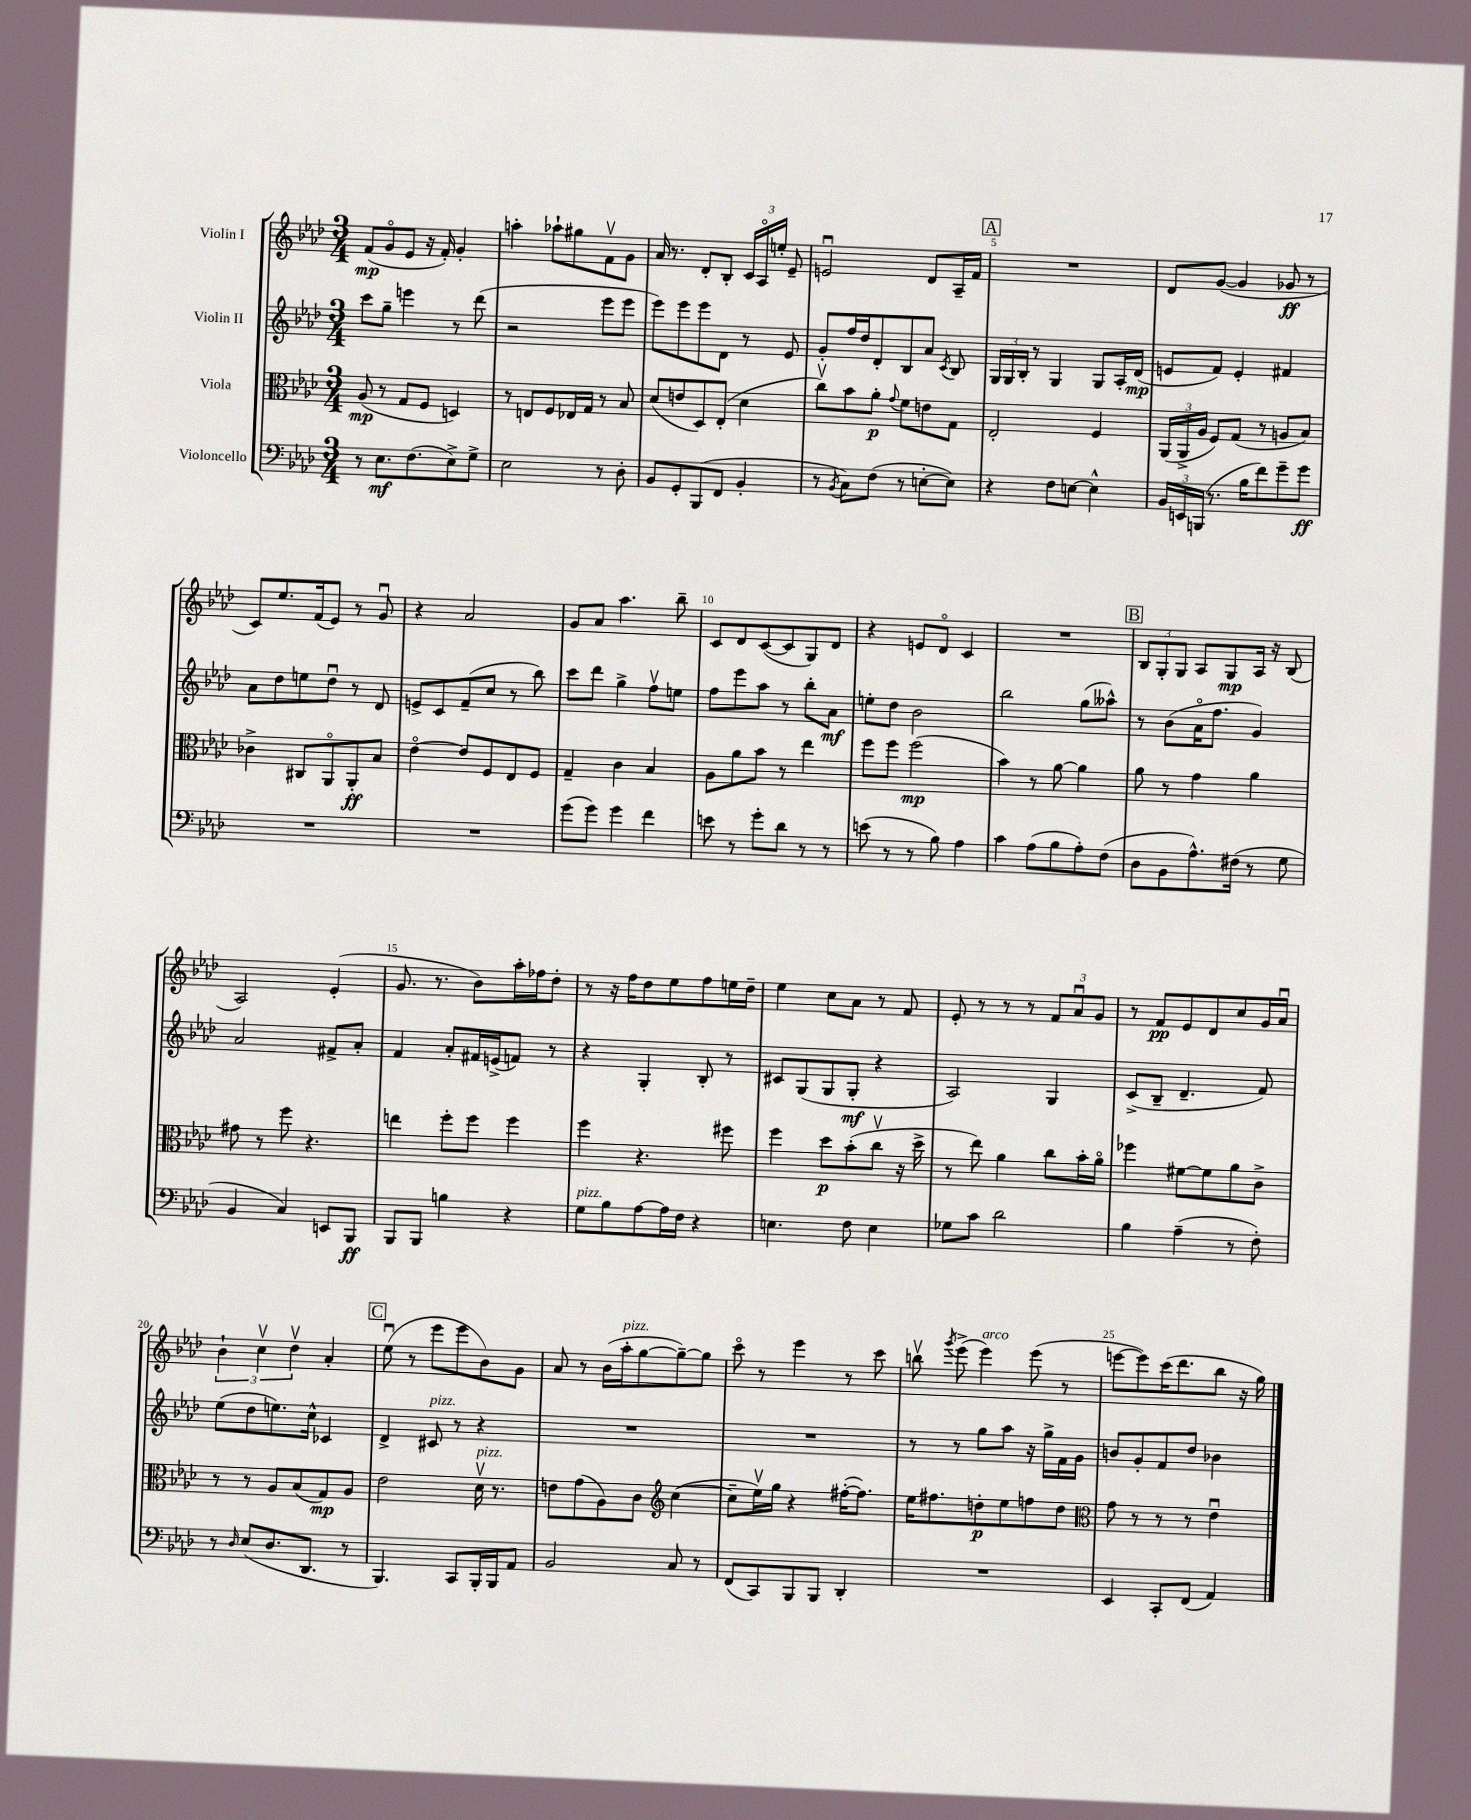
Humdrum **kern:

**kern	**dynam	**kern	**dynam	**kern	**dynam	**kern	**dynam
*part4	*part4	*part3	*part3	*part2	*part2	*part1	*part1
*staff4	*staff4	*staff3	*staff3	*staff2	*staff2	*staff1	*staff1
*I"Violoncello	*	*I"Viola	*	*I"Violin II	*	*I"Violin I	*
*clefF4	*	*clefC3	*	*clefG2	*	*clefG2	*
*k[b-e-a-d-]	*	*k[b-e-a-d-]	*	*k[b-e-a-d-]	*	*k[b-e-a-d-]	*
*M3/4	*	*M3/4	*	*M3/4	*	*M3/4	*
=1	=1	=1	=1	=1	=1	=1	=1
8r	.	(8A-/	mp	8ccc\L	.	(8f/L	mp
8.E-\L	mf	8r	.	8gg~\J	.	8g/	.
.	.	8G/L	.	4eeen\	.	8e-/J	.
(8.F\	.	.	.	.	.	.	.
.	.	8F/J	.	.	.	16r	.
.	.	.	.	.	.	16f'/)	.
8E-^\)	.	4Dn/)	.	8r	.	4g'/	.
8G^\J	.	.	.	(8ddd-\	.	.	.
=2	=2	=2	=2	=2	=2	=2	=2
2E-\	.	8r	.	2r	.	4aan'\	.
.	.	8En/L	.	.	.	.	.
.	.	8F/	.	.	.	8aa-X`\L	.
.	.	16E-X/L	.	.	.	8gg#X\	.
.	.	16G/JJ	.	.	.	.	.
8r	.	8r	.	8eee-\L	.	8fv\	.
8D-'\	.	8B-/	.	8eee-\J	.	8g\J	.
=3	=3	=3	=3	=3	=3	=3	=3
8BB-/L	.	(8d-/L	.	8eee-\L)	.	16a-/	.
.	.	.	.	.	.	8.r	.
8GG'/	.	8en/	.	8eee-\	.	.	.
(8BBB-/	.	8D-/)	.	8eee-\	.	8d-'/L	.
8FF/J	.	(8E-'/J	.	8d-\J	.	8B-'/J	.
4BB-'/	.	4d-\	.	8r	.	24c/LL	.
.	.	.	.	.	.	24A-/	.
.	.	.	.	.	.	24een'/JJ	.
.	.	.	.	8e-/	.	8e-~/	.
=4	=4	=4	=4	=4	=4	=4	=4
8r	.	8ccv\L)	.	8g'/L	.	2enu/	.
8qBB-/	.	.	.	.	.	.	.
8C\L)	.	8b-\	.	16ff/L	.	.	.
.	.	.	.	16dd-/J	.	.	.
(8F\J	.	8a-'\J	p	8d-'/	.	.	.
.	.	8qqg/	.	.	.	.	.
8r	.	8f\L	.	8B-/	.	.	.
[8En'\L	.	8en\	.	8a-/J	.	8d-/L	.
.	.	.	.	8qc/	.	.	.
8E\J])	.	8G\J	.	8B-/	.	16A-~/L	.
.	.	.	.	.	.	16f/JJ	.
!!LO:REH:place=s1:t=A
=5	=5	=5	=5	=5	=5	=5	=5
4r	.	2E-'/	.	24G/LL	.	2.r	.
.	.	.	.	24G/	.	.	.
.	.	.	.	24B-'/JJ	.	.	.
.	.	.	.	8r	.	.	.
8F\L	.	.	.	4G/	.	.	.
[8En\J	.	.	.	.	.	.	.
4E^^\]	.	4F/	.	8G/L	.	.	.
.	.	.	.	16A-'/L	.	.	.
.	.	.	.	(16d-/JJ	mp	.	.
=6	=6	=6	=6	=6	=6	=6	=6
24BB-/LL	.	(24AA-/LL	.	8en/L	.	8d-/L	.
24EEn/	.	24AA-^/	.	.	.	.	.
(24BBBn/JJ	.	24A-/JJ	.	.	.	.	.
8.r	.	8F/L)	.	8f/J)	.	([8g/J	.
.	.	(8G/J	.	4e'/	.	4g/]	.
16B-\KL	.	.	.	.	.	.	.
8f\)	.	8r	.	.	.	.	.
8g~\	.	8An/L	.	4f#X/	.	8g-X/	ff
8g\J	ff	8B-/J)	.	.	.	8r	.
!!LO:LB:g=z
=7	=7	=7	=7	=7	=7	=7	=7
2.r	.	4c-X^\	.	8a-\L	.	8c/L)	.
.	.	.	.	8dd-\	.	8.ee-/	.
.	.	8C#X/L	.	8een\	.	.	.
.	.	.	.	.	.	(16f/k	.
.	.	8AA-/	.	8dd-u\J	.	8e-/J)	.
.	.	8AA-'/	ff	8r	.	8r	.
.	.	8B-/J	.	8d-/	.	8gu/	.
=8	=8	=8	=8	=8	=8	=8	=8
2.r	.	[4e-\	.	8en^/L	.	4r	.
.	.	.	.	8c/	.	.	.
.	.	8e-/L]	.	(8f~/	.	2a-/	.
.	.	8F/	.	8cc/J	.	.	.
.	.	8E-/	.	8r	.	.	.
.	.	8F/J	.	8bb-\)	.	.	.
=9	=9	=9	=9	=9	=9	=9	=9
(8g\L	.	4G~/	.	8ccc\L	.	8g/L	.
8g\J)	.	.	.	8ddd-\J	.	8a-/J	.
4g\	.	4c\	.	4gg^\	.	4.aa-\	.
4f\	.	4B-/	.	8ffv\L	.	.	.
.	.	.	.	8een\J	.	8bb-~\	.
=10	=10	=10	=10	=10	=10	=10	=10
8en\	.	8A-\L	.	8ff\L	.	8c/L	.
8r	.	8a-\	.	8eee-\	.	8d-/	.
8g'\L	.	8b-\J	.	8aa-\J	.	([8c/	.
8d-\J	.	8r	.	8r	.	8c/]	.
8r	.	4ee-\	.	8bb-'\L	.	8G/)	.
8r	.	.	.	8a-\J	mf	8d-/J	.
=11	=11	=11	=11	=11	=11	=11	=11
(8en\	.	8ff\L	.	8een'\L	.	4r	.
8r	.	8ff\J	.	8dd-\J	.	.	.
8r	.	(2ff\	mp	2b-\	.	8en/L	.
8B-\)	.	.	.	.	.	8d-/J	.
4A-\	.	.	.	.	.	4c/	.
=12	=12	=12	=12	=12	=12	=12	=12
4c\	.	4b-\)	.	2bb-\	.	2.r	.
(8A-\L	.	8r	.	.	.	.	.
8B-\	.	[8a-\	.	.	.	.	.
8A-'\)	.	4a-\]	.	(8gg\L	.	.	.
(8F\J	.	.	.	8aa--X^^\J)	.	.	.
!!LO:REH:place=s1:t=B
=13	=13	=13	=13	=13	=13	=13	=13
8D-\L	.	8a-\	.	8r	.	12B-/L	.
.	.	.	.	.	.	12G'/	.
8BB-\	.	8r	.	(8b-\L	.	.	.
.	.	.	.	.	.	12G/J	.
8.A-^^\)	.	4g\	.	16a-\K	.	8A-/L	.
.	.	.	.	8.ff\J	.	.	.
.	.	.	.	.	.	8G/	mp
(16F#X\Jk	.	.	.	.	.	.	.
8r	.	4a-\	.	4g/)	.	16A-/Jk	.
.	.	.	.	.	.	16r	.
8G\	.	.	.	.	.	(8B-/	.
!!LO:LB:g=z
=14	=14	=14	=14	=14	=14	=14	=14
4BB-/	.	8g#X\	.	2a-/	.	2A-/)	.
.	.	8r	.	.	.	.	.
4C/)	.	8ff\	.	.	.	.	.
.	.	4.r	.	.	.	.	.
8EEn/L	.	.	.	8f#X^/L	.	(4e-'/	.
8BBB-/J	ff	.	.	8a-'/J	.	.	.
=15	=15	=15	=15	=15	=15	=15	=15
8BBB-/L	.	4een\	.	4f/	.	8.g/	.
8BBB-/J	.	.	.	.	.	.	.
.	.	.	.	.	.	8.r	.
4Bn\	.	8ff'\L	.	8a-'/L	.	.	.
.	.	8ff\J	.	16f#X/L	.	8b-\L)	.
.	.	.	.	(16en^/J	.	.	.
4r	.	4ff\	.	8fn/J)	.	16aa-'\L	.
.	.	.	.	.	.	16ff-X\J	.
.	.	.	.	8r	.	8dd-'\J	.
=16	=16	=16	=16	=16	=16	=16	=16
!LO:TX:a:i:t=pizz.	!	!	!	!	!	!	!
8G\L	.	4ff\	.	4r	.	8r	.
8B-\	.	.	.	.	.	16r	.
.	.	.	.	.	.	16ff\KL	.
[8A-\	.	4.r	.	4G'/	.	8dd-\	.
16A-\L]	.	.	.	.	.	8ee-\	.
16F\JJ	.	.	.	.	.	.	.
4r	.	.	.	8B-'/	.	8ff\	.
.	.	8ff#X\	.	8r	.	16een\L	.
.	.	.	.	.	.	16dd-~\JJ	.
=17	=17	=17	=17	=17	=17	=17	=17
4.En\	.	4ff\	.	8c#X/L	.	4ee-\	.
.	.	.	.	(8G/	.	.	.
.	.	8dd-\L	p	8G/	.	8cc\L	.
8F\	.	(8b-'\	.	8G'/J	mf	8a-\J	.
4E\	.	8ccv\J	.	4r	.	8r	.
.	.	16r	.	.	.	8f/	.
.	.	16dd-^\	.	.	.	.	.
=18	=18	=18	=18	=18	=18	=18	=18
8G-X\L	.	8r	.	2A-/)	.	8e-'/	.
8c\J	.	8ee-\)	.	.	.	8r	.
2d-\	.	4a-\	.	.	.	8r	.
.	.	.	.	.	.	8r	.
.	.	8cc\L	.	4G/	.	12f/L	.
.	.	.	.	.	.	12a-u/	.
.	.	16b-'\L	.	.	.	.	.
.	.	.	.	.	.	12g/J	.
.	.	16a-\JJ	.	.	.	.	.
=19	=19	=19	=19	=19	=19	=19	=19
4B-\	.	4ff-X\	.	(8c^/L	.	8r	.
.	.	.	.	8B-~/J	.	8f/L	pp
(4A-~\	.	[8f#X\L	.	4.d-~/	.	8e-/	.
.	.	8f#\]	.	.	.	8d-/	.
8r	.	8a-\	.	.	.	8cc/	.
8F'\)	.	8c^\J	.	8f/)	.	16g/L	.
.	.	.	.	.	.	16a-u/JJ	.
!!LO:LB:g=z
=20	=20	=20	=20	=20	=20	=20	=20
8r	.	8r	.	(8ee-\L	.	6b-`\	.
16qqD-/	.	.	.	.	.	.	.
(8E-/L	.	8r	.	8dd-\	.	.	.
.	.	.	.	.	.	6ccv\	.
8.D-/	.	8A-/L	.	8.een\)	.	.	.
.	.	.	.	.	.	6dd-v\	.
.	.	(8B-/	.	.	.	.	.
8.DD-/J	.	.	.	16cc^^\Jk	.	.	.
.	.	8G/)	mp	4c-X/	.	4a-'/	.
8r	.	8A-/J	.	.	.	.	.
!!LO:REH:place=s1:t=C
=21	=21	=21	=21	=21	=21	=21	=21
4.BBB-/)	.	2e-\	.	4d-^/	.	(8ee-u\	.
.	.	.	.	.	.	8r	.
!	!	!	!	!LO:TX:a:i:t=pizz.	!	!	!
.	.	.	.	8c#X/	.	8eee-\L	.
8CC/L	.	.	.	8r	.	8eee-\	.
!	!	!LO:TX:a:i:t=pizz.	!	!	!	!	!
16BBB-'/L	.	16d-v\	.	4r	.	8b-\)	.
16BBB-/J	.	8.r	.	.	.	.	.
8AA-/J	.	.	.	.	.	8g\J	.
=22	=22	=22	=22	=22	=22	=22	=22
2BB-/	.	8en\L	.	2.r	.	8a-/	.
.	.	(8g\	.	.	.	8r	.
.	.	8A-\)	.	.	.	(16b-\LL	.
!	!	!	!	!	!	!LO:TX:a:i:t=pizz.	!
.	.	.	.	.	.	16aa-'\J	.
.	.	8c\J	.	.	.	[8gg\	.
*	*	*clefG2	*	*	*	*	*
8C/	.	([4cc\	.	.	.	8gg~\_)	.
8r	.	.	.	.	.	8gg\J]	.
=23	=23	=23	=23	=23	=23	=23	=23
(8FF/L	.	8cc~\L]	.	2.r	.	8ccc\	.
8CC/)	.	16ee-v\L)	.	.	.	8r	.
.	.	16gg\JJ	.	.	.	.	.
8BBB-/	.	4r	.	.	.	4eee-\	.
8BBB-/J	.	.	.	.	.	.	.
4DD-'/	.	([16ff#X'\KL	.	.	.	8r	.
.	.	8.ff#\J])	.	.	.	.	.
.	.	.	.	.	.	8ccc\	.
=24	=24	=24	=24	=24	=24	=24	=24
2.r	.	16ee-\KL	.	8r	.	8bbnv\	.
.	.	8.ff#X\	.	.	.	.	.
.	.	.	.	.	.	8qggg/	.
.	.	.	.	8r	.	(8eee-^\	.
!	!	!	!	!	!	!LO:TX:a:i:t=arco	!
.	.	8ddn'\	p	8gg\L	.	4eee-\)	.
.	.	8ee-\	.	8aa-\J	.	.	.
.	.	8ffn\	.	16r	.	(8eee-\	.
.	.	.	.	16gg^\LL	.	.	.
.	.	8dd\J	.	16f\	.	8r	.
.	.	.	.	16g\JJ	.	.	.
=25	=25	=25	=25	=25	=25	=25	=25
*	*	*clefC3	*	*	*	*	*
4EE-/	.	8g\	.	8bn/L	.	[8eeen\L	.
.	.	8r	.	8g'/	.	8eee\])	.
8CC'/L	.	8r	.	8f/	.	(16ccc\K	.
.	.	.	.	.	.	8.ddd-\	.
(8FF/J	.	8r	.	8dd-/J	.	.	.
4AA-/)	.	4e-u\	.	4b-X\	.	8bb-\J	.
.	.	.	.	.	.	16r	.
.	.	.	.	.	.	16gg\)	.
==	==	==	==	==	==	==	==
*-	*-	*-	*-	*-	*-	*-	*-
